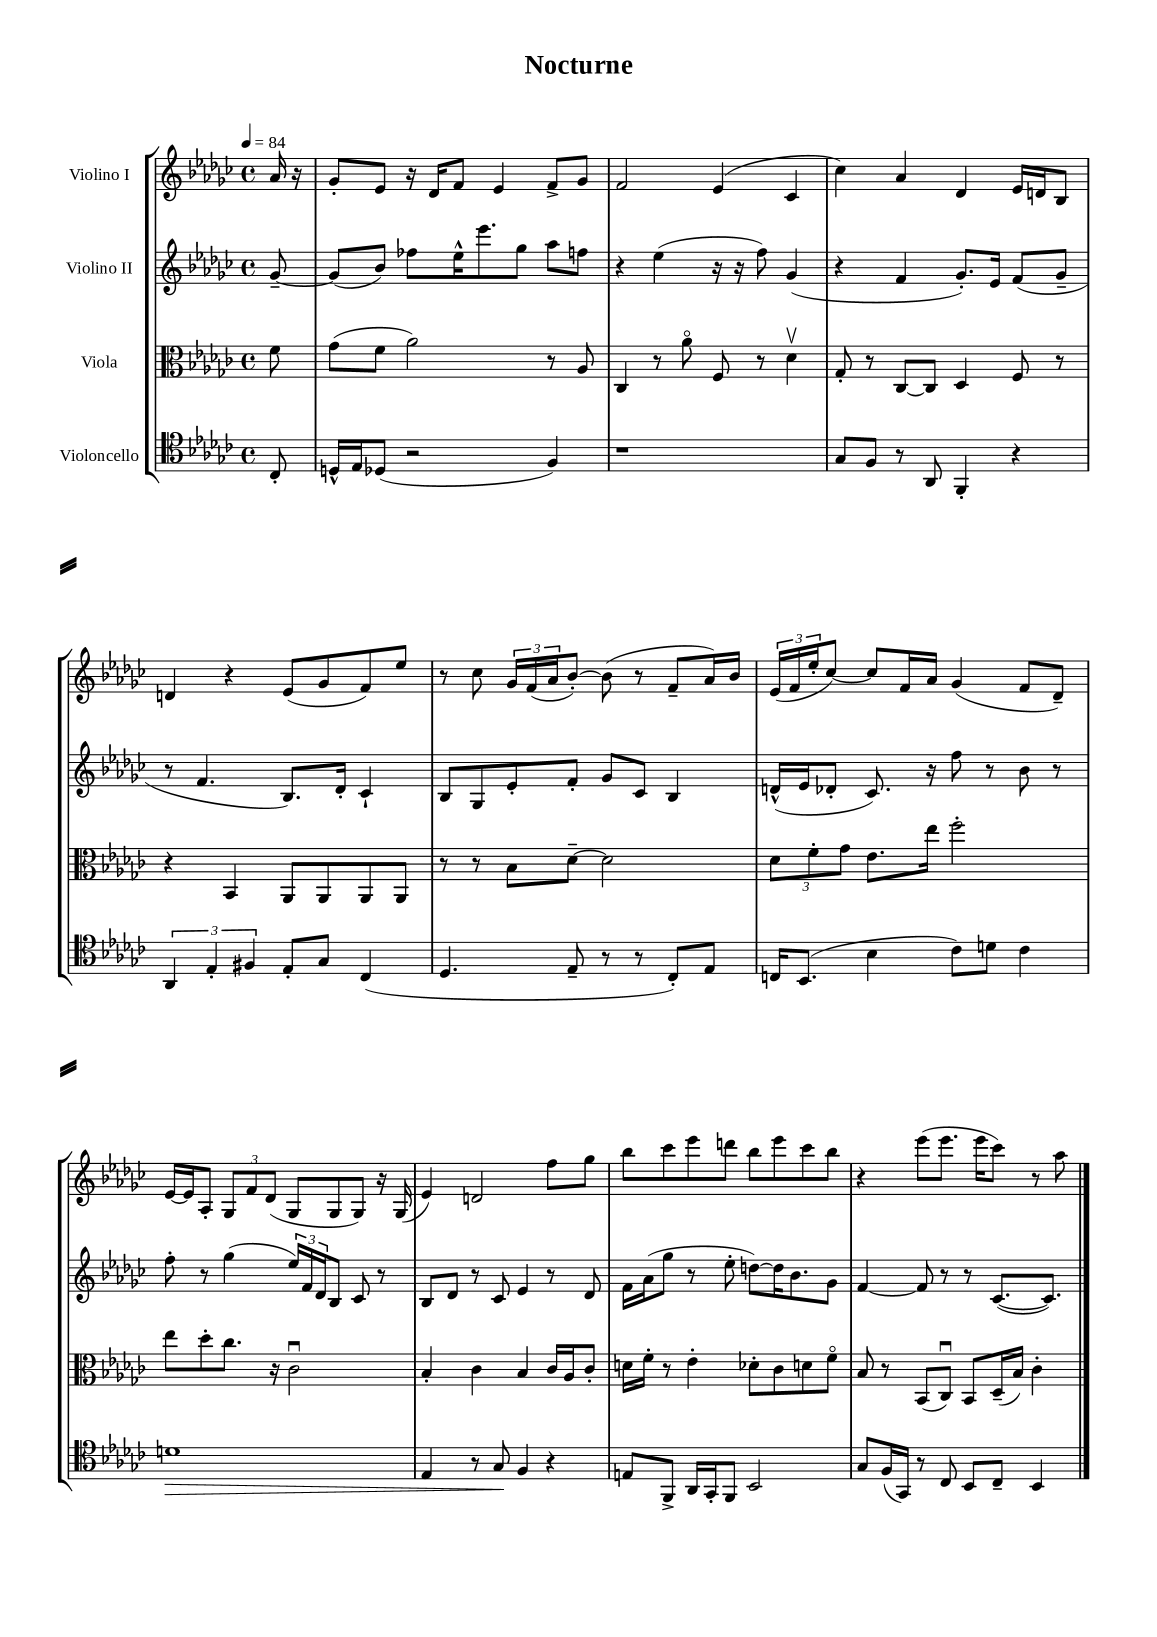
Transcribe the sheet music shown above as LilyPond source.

\header { title = "Nocturne" }
<<
\new StaffGroup <<
\new Staff = "s0" \with { instrumentName = "Violino I" } {
    \clef treble \key ges \major \defaultTimeSignature \time 4/4 \partial 8 \tempo 4 = 84
    aes'16 r16 |
    ges'8-. ees'8 r16 des'16 f'8 ees'4 f'8-> ges'8 |
    f'2 ees'4( ces'4 |
    ces''4) aes'4 des'4 ees'16 d'16 bes8 |
    d'4 r4 ees'8( ges'8 f'8) ees''8 |
    r8 ces''8 \tuplet 3/2 { ges'16 f'16( aes'16 } bes'8~-.) bes'8( r8 f'8-- aes'16) bes'16 |
    \tuplet 3/2 { ees'16( f'16 ees''16-. } ces''8~) ces''8 f'16 aes'16 ges'4( f'8 des'8--) |
    ees'16~ ees'16 aes8-. \tuplet 3/2 { ges8 f'8 des'8( } ges8 ges8 ges8) r16 ges16( |
    ees'4) d'2 f''8 ges''8 |
    bes''8 ces'''8 ees'''8 d'''8 bes''8 ees'''8 ces'''8 bes''8 |
    r4 ees'''8( ees'''8. ees'''16 ces'''8) r8 aes''8 \bar "|." |
}
\new Staff = "s1" \with { instrumentName = "Violino II" } {
    \clef treble \key ges \major \defaultTimeSignature \time 4/4 \partial 8
    ges'8~-- |
    ges'8( bes'8) fes''8 ees''16-^ ees'''8. ges''8 aes''8 f''8 |
    r4 ees''4( r16 r16 f''8) ges'4( |
    r4 f'4 ges'8.-.) ees'16 f'8( ges'8-- |
    r8 f'4. bes8.) des'16-. ces'4-! |
    bes8 ges8 ees'8-. f'8-. ges'8 ces'8 bes4 |
    d'16-^( ees'16 des'8-. ces'8.) r16 f''8 r8 bes'8 r8 |
    f''8-. r8 ges''4( \tuplet 3/2 { ees''16) f'16 des'16 } bes8 ces'8 r8 |
    bes8 des'8 r8 ces'8 ees'4 r8 des'8 |
    f'16 aes'16( ges''8 r8 ees''8-. d''8~) d''16 bes'8. ges'8 |
    f'4~ f'8 r8 r8 ces'8.~( ces'8.) \bar "|." |
}
\new Staff = "s2" \with { instrumentName = "Viola" } {
    \clef alto \key ges \major \defaultTimeSignature \time 4/4 \partial 8
    f'8 |
    ges'8( f'8 aes'2) r8 aes8 |
    ces4 r8 aes'8\flageolet f8 r8 des'4\upbow |
    ges8-. r8 ces8~ ces8 des4 f8 r8 |
    r4 bes,4 aes,8 aes,8 aes,8 aes,8 |
    r8 r8 bes8 des'8~-- des'2 |
    \tuplet 3/2 { des'8 f'8-. ges'8 } ees'8. ees''16 f''2-. |
    ees''8 des''8-. ces''8. r16 ces'2\downbow |
    bes4-. ces'4 bes4 ces'16 aes16 ces'8-. |
    d'16 f'16-. r8 ees'4-. des'8-. ces'8 d'8 f'8\flageolet |
    bes8 r8 bes,8( ces8\downbow) bes,8 des16--( bes16) ces'4-. \bar "|." |
}
\new Staff = "s3" \with { instrumentName = "Violoncello" } {
    \clef tenor \key ges \major \defaultTimeSignature \time 4/4 \partial 8
    ces8-. |
    d16-^ ees16 des8( r2 f4) |
    r1 |
    ges8 f8 r8 aes,8 f,4-. r4 |
    \tuplet 3/2 { aes,4 ees4-. fis4 } ees8-. ges8 ces4( |
    des4. ees8-- r8 r8 ces8-.) ees8 |
    c16 bes,8.( bes4 ces'8) d'8 ces'4 |
    d'1\> |
    ees4 r8 ges8\! f4 r4 |
    e8 f,8-> aes,16 ges,16-. f,8 bes,2 |
    ges8 f16( ges,16) r8 ces8 bes,8 ces8-- bes,4 \bar "|." |
}
>>
>>
\layout { \context { \Score \remove "Bar_number_engraver" } }
